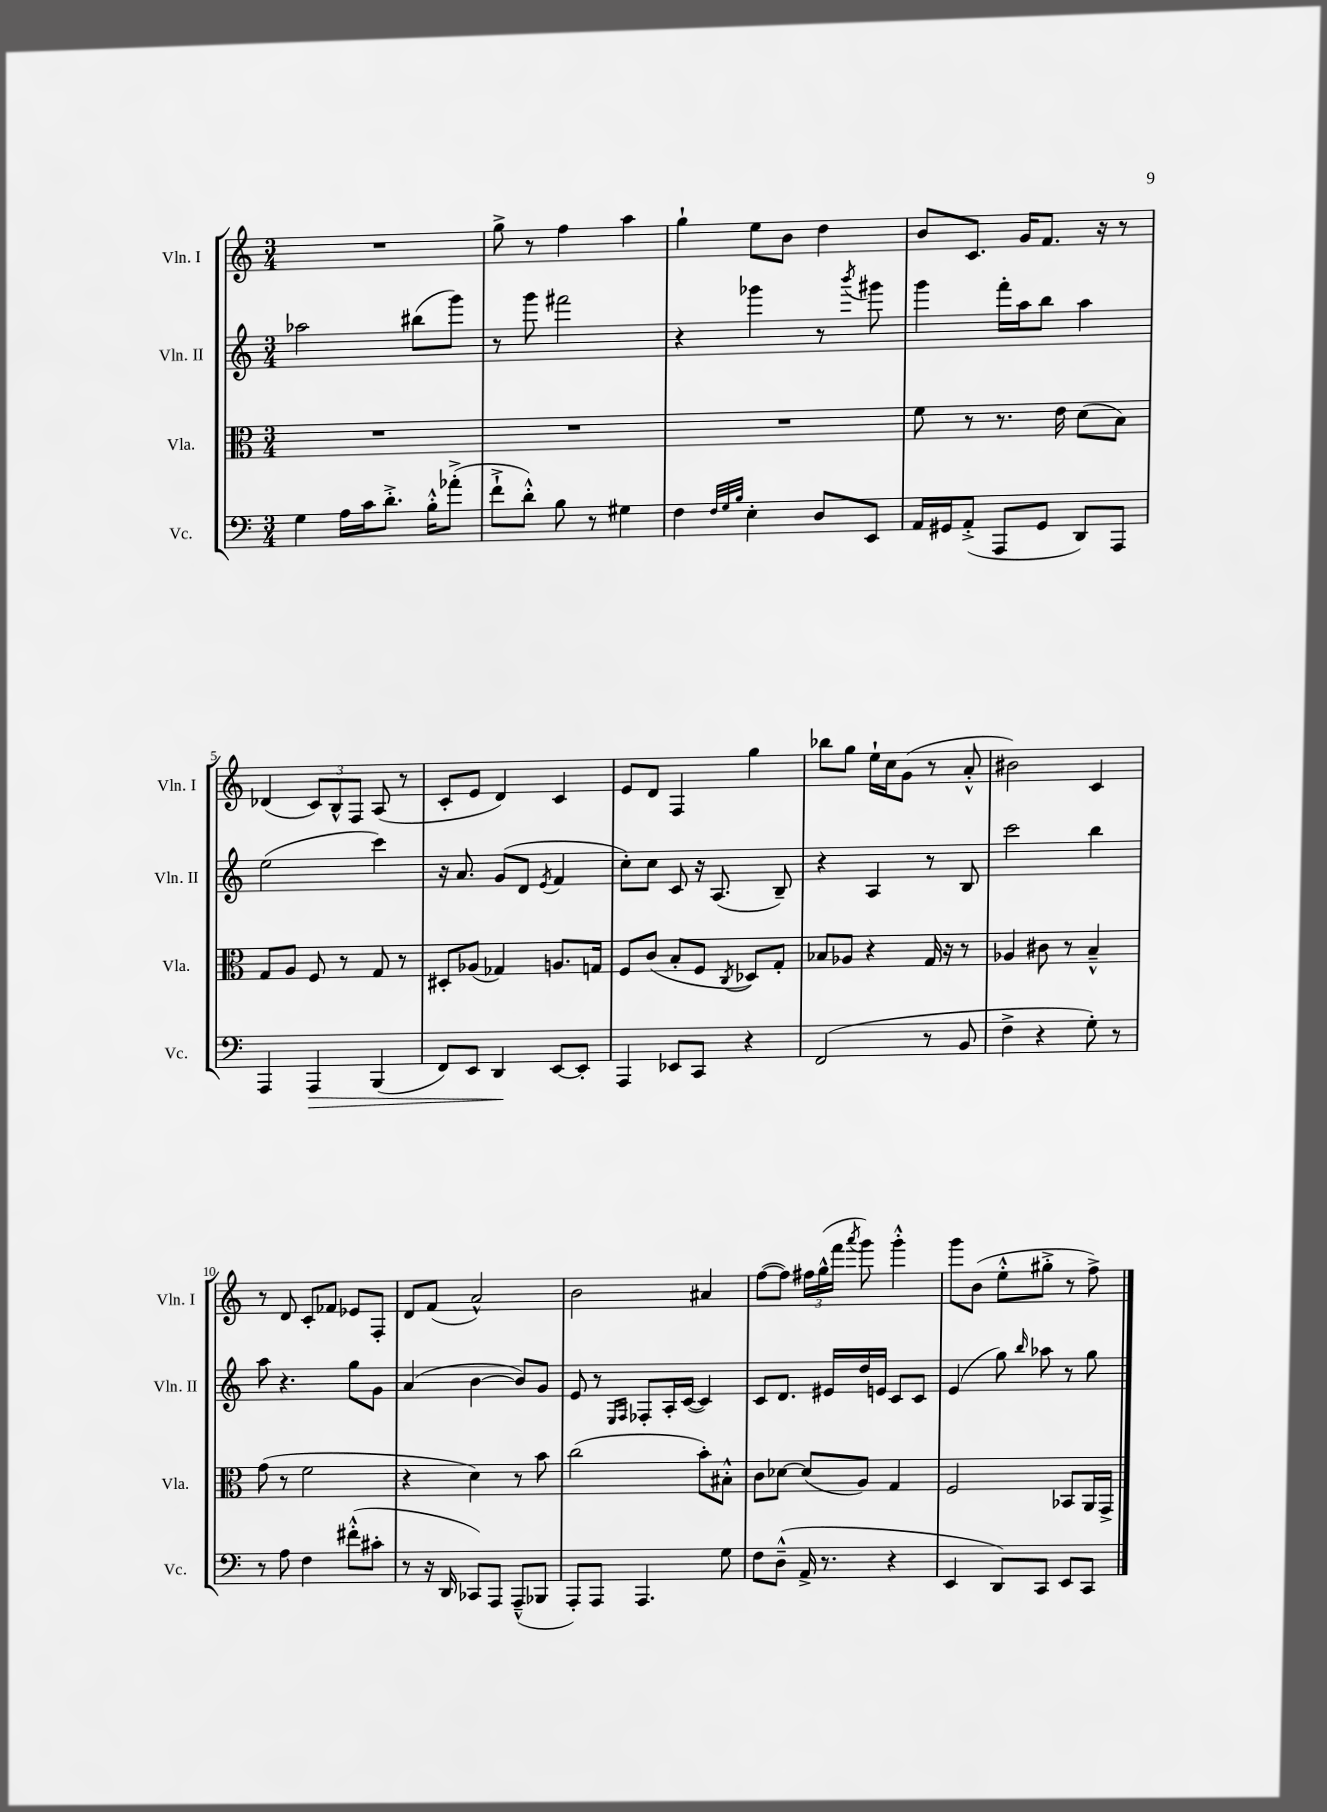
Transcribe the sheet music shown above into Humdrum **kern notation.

**kern	**dynam	**kern	**kern	**kern
*part4	*part4	*part3	*part2	*part1
*staff4	*staff4	*staff3	*staff2	*staff1
*I"Vc.	*	*I"Vla.	*I"Vln. II	*I"Vln. I
*I'Vc.	*	*I'Vla.	*I'Vln. II	*I'Vln. I
*clefF4	*	*clefC3	*clefG2	*clefG2
*k[]	*	*k[]	*k[]	*k[]
*M3/4	*	*M3/4	*M3/4	*M3/4
=1	=1	=1	=1	=1
4G\	.	2.r	2aa-X\	2.r
16A\LL	.	.	.	.
16c\J	.	.	.	.
8.d'^\J	.	.	.	.
.	.	.	(8bb#X\L	.
16B'^^\KL	.	.	.	.
(8a-X'^\J	.	.	8ggg\J)	.
=2	=2	=2	=2	=2
8f`^\L	.	2.r	8r	8gg^\
8d'^^\J)	.	.	8ggg\	8r
8B\	.	.	2fff#X\	4ff\
8r	.	.	.	.
4G#X\	.	.	.	4aa\
=3	=3	=3	=3	=3
4F\	.	2.r	4r	4gg`\
32qqF/LLL	.	.	.	.
32qqG/	.	.	.	.
32qqB/JJJ	.	.	.	.
4E'\	.	.	4ggg-X\	8ee\L
.	.	.	.	8b\J
8D/L	.	.	8r	4dd\
.	.	.	8qbbb/	.
8EE/J	.	.	8ggg#X\	.
=4	=4	=4	=4	=4
16AA/LL	.	8f\	4ggg\	8b/L
16GG#X/J	.	.	.	.
(8AA'^/J	.	8r	.	8.c/J
8AAA/L	.	8.r	16fff'\LL	.
.	.	.	16aa\J	16g/KL
8GG#/J	.	.	8bb\J	8.f/J
.	.	16e\	.	.
8DD/L)	.	(8d\L	4aa\	.
.	.	.	.	16r
8AAA/J	.	8B\J)	.	8r
!!LO:LB:g=z
=5	=5	=5	=5	=5
4AAA/	.	8G/L	(2ee\	(4d-X/
.	.	8A/J	.	.
!	!LO:HP:b	!	!	!
4AAA/	>	8F/	.	12c/L)
.	.	.	.	12B^^/
.	.	8r	.	.
.	.	.	.	12F/J
(4BBB/	.	8G/	4ccc\)	(8A/
.	.	8r	.	8r
=6	=6	=6	=6	=6
8FF/L)	.	8D#X'/L	16r	8c'/L
.	.	.	8.a/	.
8EE/J	.	(8A-X/J	.	8e/J
4DD/	.	4G-X/)	(8g/L	4d/)
.	.	.	8d/J	.
.	.	.	8qe/	.
[8EE/L	]	8.An/L	4f/	4c/
8EE'/J]	.	.	.	.
.	.	16Gn/Jk	.	.
=7	=7	=7	=7	=7
4AAA/	.	8F/L	8cc'\L)	8e/L
.	.	(8c/J	8cc\J	8d/J
8EE-X/L	.	8B'/L	8c/	4F/
8CC/J	.	8F/J	16r	.
.	.	.	(8.A/	.
.	.	8qC/	.	.
4r	.	8D-X/L)	.	4gg\
.	.	8G'/J	8B~/)	.
=8	=8	=8	=8	=8
(2FF/	.	8B-X/L	4r	8bb-X\L
.	.	8A-X/J	.	8gg\J
.	.	4r	4A/	16ee`\LL
.	.	.	.	16cc\J
.	.	.	.	(8g\J
8r	.	16G/	8r	8r
.	.	16r	.	.
8BB/	.	8r	8B/	8a'^^/
=9	=9	=9	=9	=9
4F^\	.	4A-X/	2ccc\	2b#X\)
4r	.	8c#X\	.	.
.	.	8r	.	.
8G'\)	.	4B~^^/	4bb\	4c/
8r	.	.	.	.
!!LO:LB:g=z
=10	=10	=10	=10	=10
8r	.	(8g\	8aa\	8r
8A\	.	8r	4.r	8d/
4F\	.	2f\	.	8c'/L
.	.	.	.	8f-X/J
(8f#X'^^\L	.	.	8gg\L	8e-X/L
8c#X'\J	.	.	8g\J	8F'/J
=11	=11	=11	=11	=11
8r	.	4r	(4a/	8d/L
16r	.	.	.	(8f/J
16DD/	.	.	.	.
8CC-X/L)	.	4d\)	[4b\	2a^^/)
8AAA/J	.	.	.	.
(8AAA~^^/L	.	8r	8b/L])	.
8BBB-X/J	.	8b\	8g/J	.
=12	=12	=12	=12	=12
8AAA'/L)	.	(2cc\	8e/	2b\
8AAA/J	.	.	8r	.
.	.	.	16qqE/LL	.
.	.	.	16qqF/JJ	.
4.AAA/	.	.	8F-X'/L	.
.	.	.	16A'/L	.
.	.	.	([16c/JJ	.
.	.	8b'\L)	4c/])	4a#X/
8G\	.	8B#X'^^\J	.	.
=13	=13	=13	=13	=13
8F\L	.	8c\L	8c/L	([8ff\L
(8D~^^\J	.	[8d-X\J	8.d/J	8ff\J])
16AA^/	.	(8d-/L]	.	24ff#X\LL
.	.	.	.	(24gg^^\
8.r	.	.	16e#X/LL	.
.	.	.	.	24fff\JJ
.	.	.	.	8qaaa/
.	.	8A/J)	16dd/	8ggg\)
.	.	.	16en/JJ	.
4r	.	4G/	8c/L	4ggg'^^\
.	.	.	8c/J	.
=14	=14	=14	=14	=14
4EE/	.	2F/	(4e/	8ggg\L
.	.	.	.	(8b\J
8DD/L)	.	.	8gg\)	8ee'^^\L
.	.	.	16qqbb/	.
8CC/J	.	.	8aa-X\	8gg#X'^\J
8EE/L	.	8BB-X/L	8r	8r
8CC/J	.	16AA/L	8gg\	8ff^\)
.	.	16GG^/JJ	.	.
==	==	==	==	==
*-	*-	*-	*-	*-
